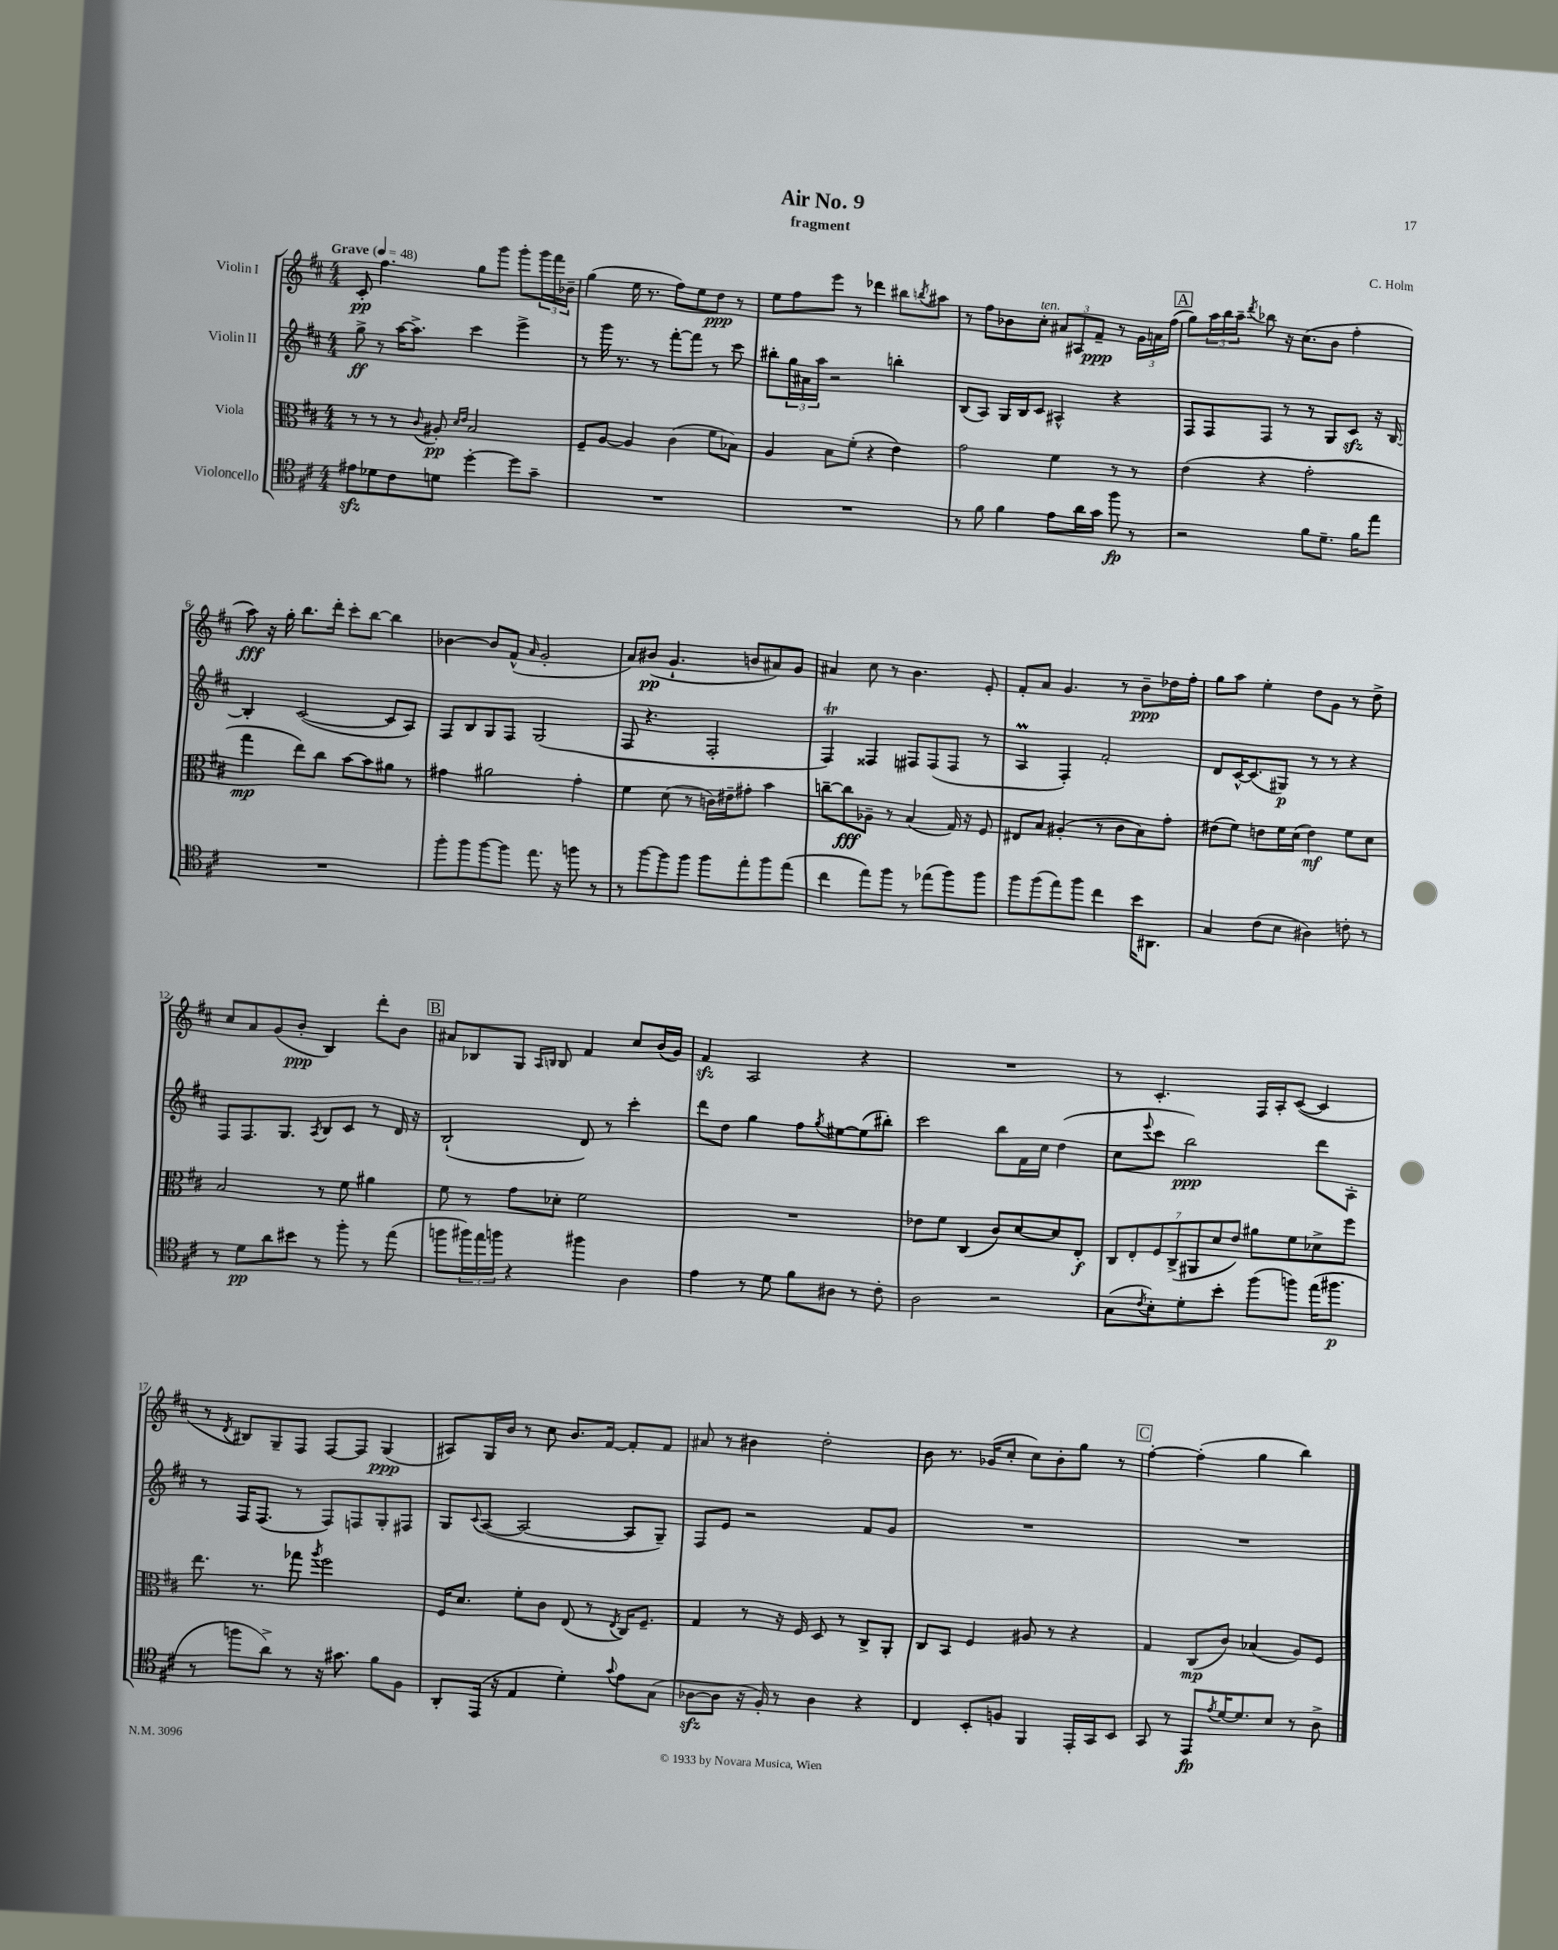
\header { title = "Air No. 9" composer = "C. Holm" subtitle = "fragment" }
<<
\new StaffGroup <<
\new Staff = "s0" \with { instrumentName = "Violin I" } {
    \clef treble \key d \major \numericTimeSignature \time 4/4 \tempo "Grave" 4 = 48
    cis'8-.\pp fis''4. g''8 g'''8 g'''8-. \tuplet 3/2 { g'''16 fis'''16 bes'16-- } |
    g''4( e''16 r8. fis''8) e''8 d''8\ppp r8 |
    e''8 fis''8 e'''8 r8 des'''4 bis''8 \acciaccatura { b''8 } ais''8 |
    r8 fis''8 bes'8 cis''8-.^\markup { \italic "ten." } \tuplet 3/2 { ais'8 ais8 fis'8--\ppp } r8 \tuplet 3/2 { g'16 a'16 fis''16( } |
    \mark \markup { \box "A" } g''8) \tuplet 3/2 { a''16 b''16 a''16-- } \acciaccatura { d'''8 } bes''8 r16 cis''8.( b'8 fis''4-. |
    a''8\fff) r16 g''16-. b''8. d'''16-. cis'''8-. b''8~ b''4 |
    bes'4~ bes'8 fis'8-^( \grace { a'16 } g'2-. |
    a'8) bis'8\pp( g'4.-! b'8 ais'8) g'8 |
    ais'4 cis''8 r8 b'4. e'8-. |
    fis'8-. a'8 g'4. r8 b'8--\ppp des''16 fis''16-. |
    g''8 a''8 e''4-. d''8 g'8 r8 d''8-> |
    cis''8 a'8 g'8( b'8-.\ppp b4) d'''8-. b'8 |
    \mark \markup { \box "B" } ais'8 bes8 g8 \grace { a16 b16 } b8 fis'4 cis''8 b'16( g'16) |
    fis'4\sfz a2 r4 |
    R1 |
    r8 cis'4.-. fis16 a16-. cis'8~( cis'4 |
    r8 \acciaccatura { d'8 } bis8) g8-- fis8 fis8~ fis8 g4\ppp( |
    ais8) g16 b'16 r8 cis''8 b'8. fis'16~ fis'8-. fis'8 |
    ais'8 r8 bis'4 d''2-. |
    b'8 r8. ges'16( cis''8-. cis''8) b'8-. g''8 r8 |
    \mark \markup { \box "C" } fis''4~-. fis''4-.( g''4 b''4) \bar "|." |
}
\new Staff = "s1" \with { instrumentName = "Violin II" } {
    \clef treble \key d \major \numericTimeSignature \time 4/4
    g''8->\ff r8 a''16~ a''8.-> cis'''4 e'''4-> |
    r8 g'''16 r8. r8 fis'''8~-. fis'''8 r8 cis'''8 |
    bis''8-. \tuplet 3/2 { g''16 ais'16 a''16 } r2 b''4-. |
    b8( a8) g16 b16 cis'8 ais4-^ r4 |
    \mark \markup { \box "A" } fis8 fis8 fis8 r8 r8 g8 cis'8\sfz r16 b16~ |
    b4-. cis'2~( cis'8 a8) |
    fis8 b8 g8 fis8 g2( |
    fis8 r4. fis2-. |
    fis4\trill) fisis4 fis8 fis8( fis8 r8 |
    a4\prall fis4-.) fis'2-. |
    d'8 cis'16~-^ cis'8.( gis8\p) r8 r8 r4 |
    fis8 fis8. g8. \acciaccatura { a8 } b8 cis'8 r8 d'16 r16 |
    \mark \markup { \box "B" } b2-!( d'8) r8 cis'''4-. |
    d'''8 d''8 g''4 fis''8 \acciaccatura { g''8 } eis''8~ eis''8( bis''8-.) |
    cis'''2 b''8 fis'16 cis''16 d''4( |
    cis''8 \appoggiatura { e'''8 } cis'''8 b''2\ppp) d'''8 a8-. |
    r8 fis16 fis8.( r8 fis8) f8 g8-. fis8 |
    g8 \appoggiatura { cis'8 } a8~( a2~ a8 g8--) |
    fis8 e'8 r2 fis'8 g'8 |
    R1 |
    \mark \markup { \box "C" } R1 \bar "|." |
}
\new Staff = "s2" \with { instrumentName = "Viola" } {
    \clef alto \key d \major \numericTimeSignature \time 4/4
    r8 r8 r8 \appoggiatura { cis'8 } ais8-.\pp \grace { d'16 e'16 } b2 |
    fis8-- a8~ a4 cis'4( fis'8 bes8) |
    a4 b8 fis'8-.( r4 e'4) |
    g'2 fis'4 r8 r8 |
    \mark \markup { \box "A" } e'4( r4 g'2-. |
    g''4\mp e''8) cis''8 b'8~ b'8 ais'8 r8 |
    gis'4 ais'2 gis'4-. |
    fis'4 d'8( r8 c'16) eis'16-- gis'8-. b'4 |
    c''8~-- c''8\fff aes8-- r8 b4( g16) r16 fis8 |
    eis8 b8 ais4-.( r8 cis'8 b8) g'8-. |
    eis'8( fis'8) e'8 fis'16 d'16( e'4\mf) fis'8 d'8 |
    b2 r8 fis'8 ais'4 |
    \mark \markup { \box "B" } fis'8 r8 g'8 des'8-. fis'2 |
    R1 |
    ees'8 fis'8 cis4( cis'8) d'8~ d'8 e8-.\f |
    \tuplet 7/4 { cis8 e8-. fis8 cis8->( ais,8 d'8 e'8) } ais'8 fis'8 des'8-> fis''8 |
    e''8. r8. ges''8 \acciaccatura { a''8 } fis''2 |
    fis16 d'8. fis'8-. cis'8 e8( r8 \acciaccatura { e8 } cis16) fis8.-- |
    g4 r8 r16 fis16 d8 r8 cis8-> a,8-. |
    cis8 b,8 fis4 ais8 r8 r4 |
    \mark \markup { \box "C" } g4 cis8\mp( cis'8) bes4( a8) fis8 \bar "|." |
}
\new Staff = "s3" \with { instrumentName = "Violoncello" } {
    \clef tenor \key d \major \numericTimeSignature \time 4/4
    eis'8\sfz des'8 cis'8 d'8 d''4~-. d''8 g'8-- |
    R1 |
    R1 |
    r8 fis'8 fis'4 e'8 a'16 g'16 fis''8\fp r8 |
    \mark \markup { \box "A" } r2 fis'8 d'8.-- fis'16 e''8 |
    R1 |
    fis''8-. fis''8 fis''8~ fis''8 e''8. r16 f''8 r8 |
    r8 fis''8~ fis''8 fis''8 fis''8 e''8-. fis''8 e''8( |
    cis''4 e''8) fis''8 r8 ees''8( fis''8) fis''8 |
    fis''8 fis''8( e''8) fis''8 cis''4 b'16 ais,8. |
    g4 cis'8( b8 ais4) c'8-. r8 |
    r8 d'8\pp a'8 bis'8 r8 fis''8-. r8 e''8( |
    \mark \markup { \box "B" } f''8 \tuplet 3/2 { fis''16) e''16 f''16 } r4 fis''4 a4 |
    e'4 r8 d'8 fis'8 ais8 r8 cis'8-. |
    a2 r2 |
    g8( \acciaccatura { cis'8 } b8-.) d'8-. b'8-. fis''8( f''8) e''16( fis''8.\p |
    r8 f''8 a'8->) r8 r16 gis'8. fis'8 fis8 |
    a,8-. e,16( r16 e4 d'4-.) \appoggiatura { g'8 } e'8 g8( |
    aes8~\sfz aes8 r16 fis16-.) r8 aes4 r4 |
    cis4 b,8-. f8 fis,4 e,16-. g,16 b,8 |
    \mark \markup { \box "C" } g,8 r8 e,8\fp \acciaccatura { e'8 } d'16~ d'8. b8 r8 a8-> \bar "|." |
}
>>
>>
